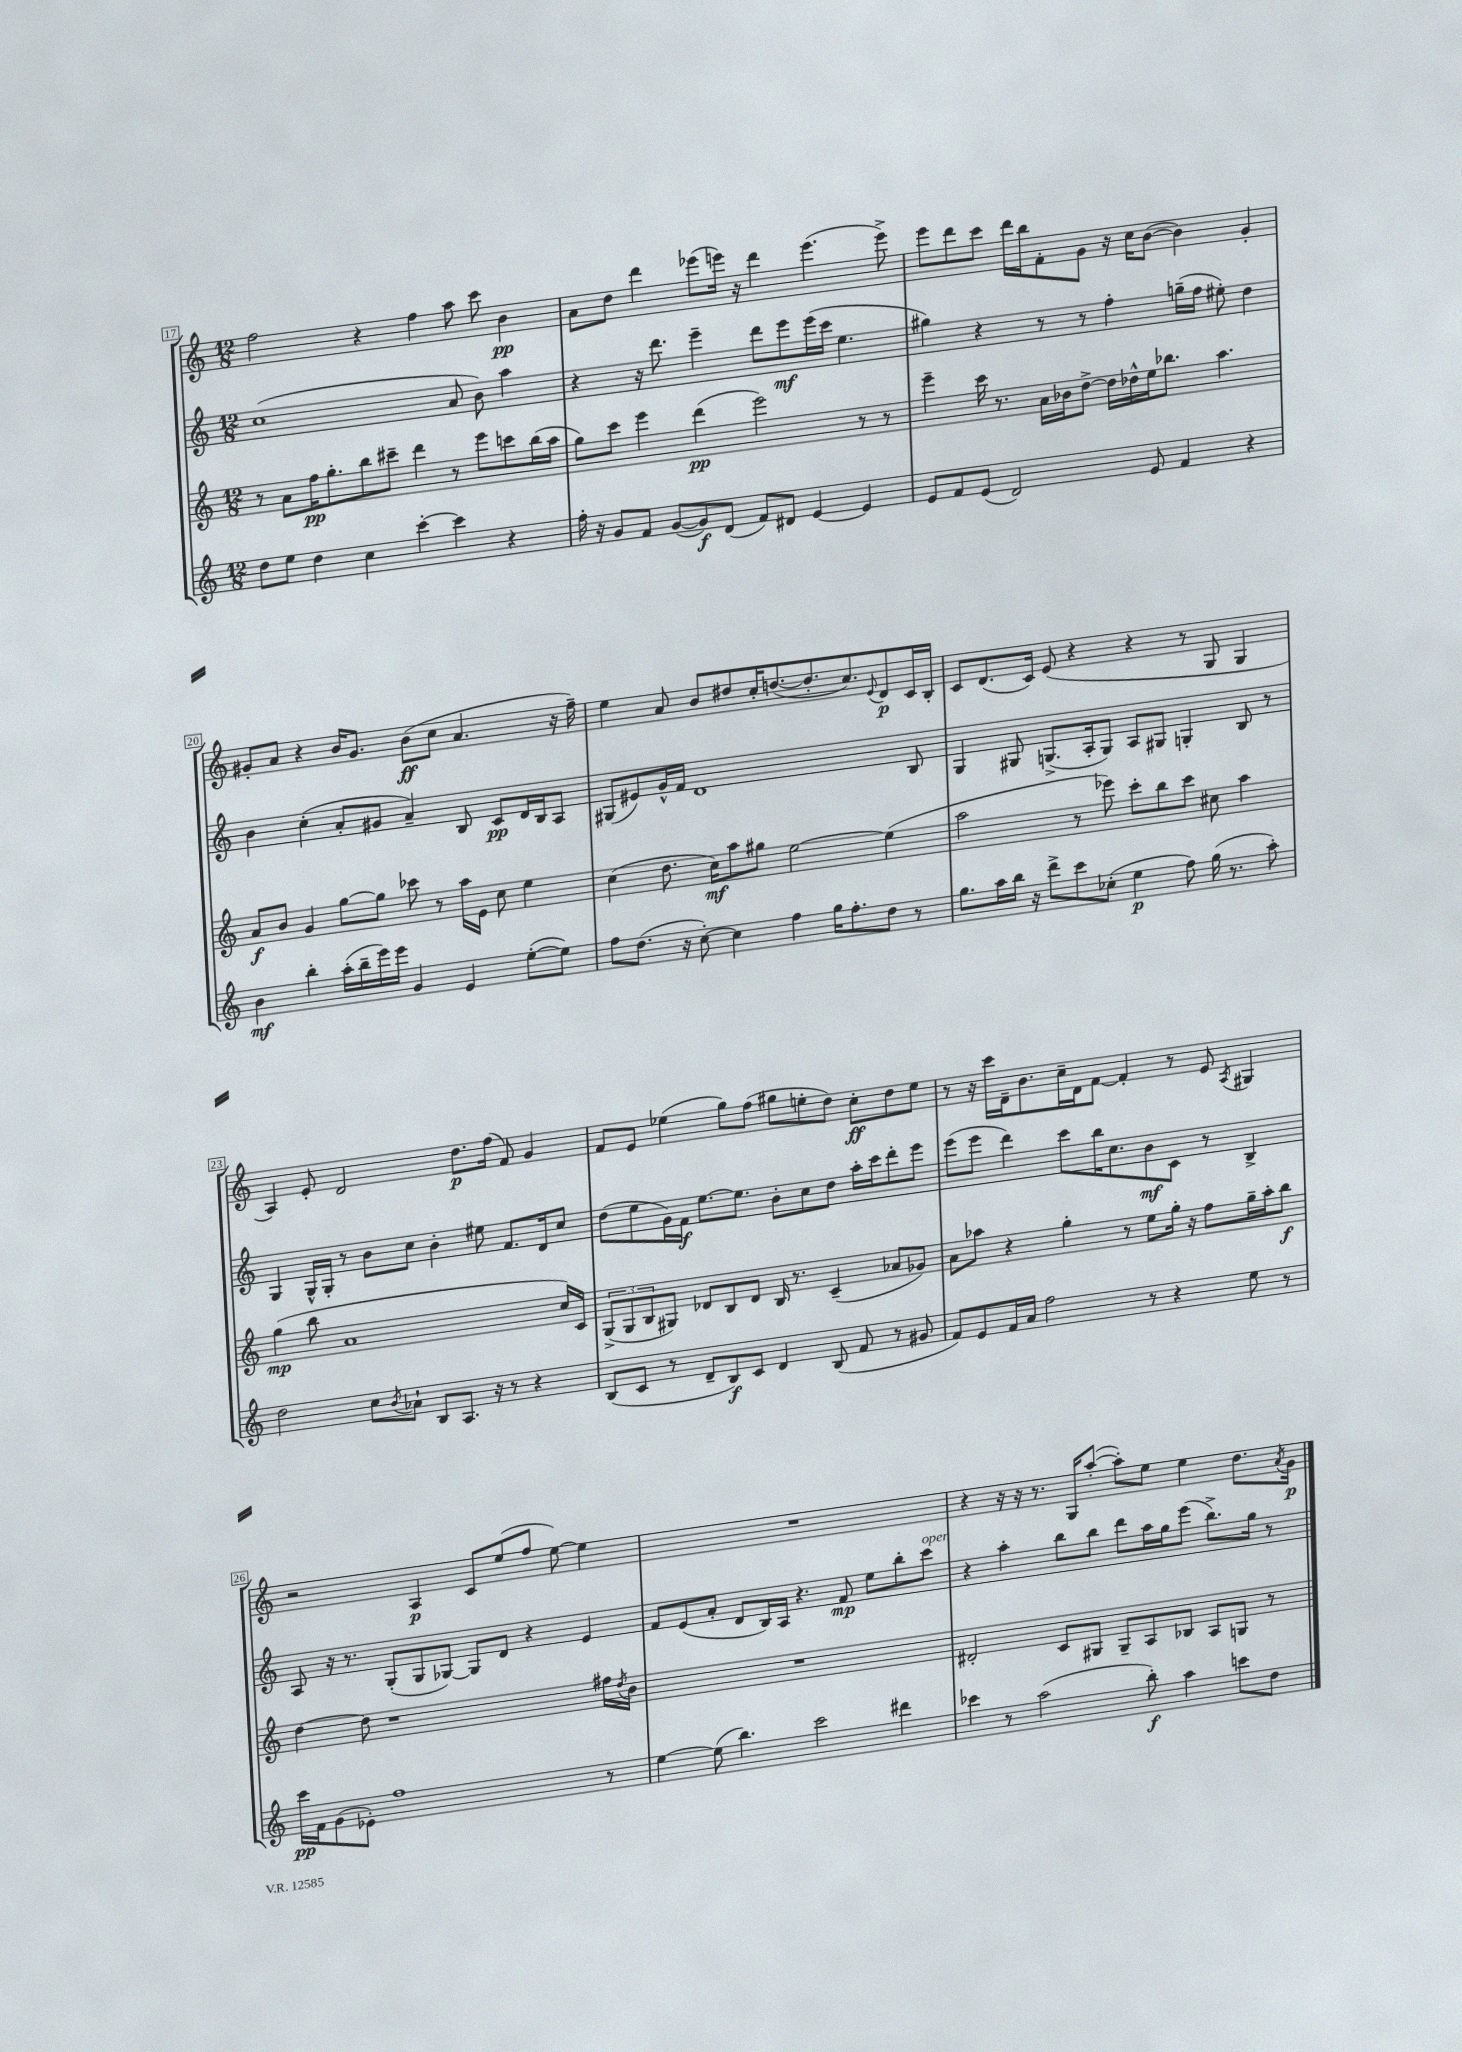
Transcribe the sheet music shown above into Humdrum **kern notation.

**kern	**kern	**kern	**kern
*staff4	*staff3	*staff2	*staff1
*clefG2	*clefG2	*clefG2	*clefG2
*k[]	*k[]	*k[]	*k[]
*M12/8	*M12/8	*M12/8	*M12/8
8dd	8r	(1cc	2ff
8ee	8a	.	.
4dd	16ff	.	.
.	8.gg'	.	.
4cc	8bb	.	4r
.	8ccc#~	.	.
[4ccc'	4ddd	.	4ff
4ccc]	8r	8a	8aa
.	8eee	8b)	8ccc
4r	8ccc	4aa	4b
.	(16bb	.	.
.	16aa	.	.
=	=	=	=
16ff'	8gg)	4r	8a
16r	.	.	.
8g	8ccc	.	8dd
8f	4eee	16r	4ddd
.	.	8.ddd	.
([8g	.	.	.
8g])	(4ddd	4eee~	(8eee-
(8d	.	.	16eee)
.	.	.	16r
8f)	2eee)	8ddd	4ddd
8d#	.	8eee	.
[4e	.	(16eee	(4.eee
.	.	16ccc	.
.	.	4.ee	.
4e]	8r	.	.
.	8r	.	8eee^)
=	=	=	=
8e	4eee~	4gg#)	8eee
8f	.	.	8ddd
(8e	16ccc	4r	8ccc
.	8.r	.	.
2d)	.	.	16ddd
.	.	.	16bb
.	16a	8r	8f'
.	16b-	.	.
.	[8dd^	8r	8g
.	16dd]	4ff'	16r
.	16dd-^^	.	16cc
8e	16ee	.	([8b
.	8.bb-	.	.
4f	.	(16gg~	4b])
.	.	16ff	.
.	4.aa	8ee#')	.
4r	.	4dd	4g'
=	=	=	=
4b	8a	4b	8g#'
.	8b	.	8a
4bb'	4g	(4cc'	4r
(16aa'	[8gg	8a'	16b
16bb~	.	.	8.g#
16eee)	8gg]	8g#	.
16eee	.	.	.
4g	8ccc-	4a~)	(8b
.	8r	.	8cc
4e	16aa	8B	4.a
.	16e	.	.
.	8cc	8c	.
([8ee'	4ee	16d	.
.	.	16B	.
8ee])	.	8A	16r
.	.	.	16ff~)
=	=	=	=
8ff	(4cc	(8G#	4ee
(8.dd	.	8e#)	.
.	8.dd	16g^^	8a
16r	.	16f	.
[8cc')	.	1d	8b
.	16cc)	.	.
4cc]	8aa	.	8dd#
.	8gg#	.	16cc'
.	.	.	([8.dd
4ff	[2ee	.	.
.	.	.	8.dd']
16gg	.	.	.
8.ff'	.	.	8.cc)
.	.	.	8qqe
8dd	(4ee]	.	8d
8r	.	8B	16c
.	.	.	16B'
=	=	=	=
8.gg	2aa	4G	8c
.	.	.	(8.d
16aa	.	.	.
16bb	.	8G#	.
16r	.	.	16c)
8ddd^	.	(8.G^	(8e
8ccc	8r	.	4r
.	.	16A'	.
(8cc-'	8eee-)	8G)	.
4ee	8ccc'	8A	4r
.	8bb	8G#	.
8ff)	8ccc	4G'	8r
(16gg	8cc#	.	8G
8.r	.	.	.
.	4aa	8B	4G
8aa')	.	8r	.
=	=	=	=
2dd	(4gg	4G	4A)
.	8bb	16G^^	8e'
.	.	16G'	.
.	1a	8r	2d
8cc	.	8b	.
8qb	.	.	.
8a-`	.	8cc	.
8B	.	4b'	.
8.A	.	.	8.dd
.	.	8ee#	.
16r	.	.	(16ff
8r	.	8.f	8f)
4r	.	.	4g
.	.	16d	.
.	16cc)	8cc	.
.	16c	.	.
=	=	=	=
(8B	(12G^	(8dd	8f
.	12G	.	.
8c	.	8ee	8e
.	12B	.	.
8r	8G#)	16g)	(4ee-
.	.	16f	.
8d~	8d-	[8.ee	.
8B)	8B	.	8gg)
.	.	8.ee]	.
8c	8d-	.	(8ff
4d	16B	8b'	8gg#
.	8.r	.	.
.	.	8cc	8ee'
(8B	(4c~	8dd	8dd)
8f	.	16aa'	8cc'
.	.	16ccc	.
8r	8a-	8ddd'	8dd
8g#	8g-)	8eee	8ee
=	=	=	=
8f)	8a	(8eee	8r
8e	8aa-	8eee	16r
.	.	.	16ccc
16f	4r	4ddd)	16d~
16a	.	.	8.b
2ff	.	.	.
.	4gg'	8ccc	16cc~
.	.	.	16d
.	.	16bb	[8f
.	.	8.cc	.
.	8r	.	4f']
8r	8ee	8b	.
4r	16gg'	8c	8r
.	16r	.	.
.	8ff	8r	8e
.	.	.	8qA
8ee	16gg~	4B^	4G#
.	16aa-'	.	.
8r	8bb	.	.
=	=	=	=
16ccc	[4dd	8A	2r
16f	.	.	.
(8g	.	16r	.
.	.	8.r	.
8e-')	8dd]	.	.
1ff	1r	(8G'	.
.	.	8G	4A
.	.	[8G-)	.
.	.	8G-]	8c
.	.	8d	(8ee
.	.	4r	8ff
.	.	.	[8ee)
.	.	4e	4ee]
8r	16ff#	.	.
.	8qdd	.	.
.	16b	.	.
=	=	=	=
[4ee	1.r	8f	1.r
.	.	(8e	.
(8ee]	.	8a'	.
4.bb)	.	8d	.
.	.	16B)	.
.	.	16A	.
.	.	4.r	.
2ccc	.	.	.
.	.	8f	.
.	.	8ee	.
4ddd#	.	8bb'	.
.	.	8ccc	.
=	=	=	=
4ccc-	2d#'	4r	4r
8r	.	4aa'	16r
.	.	.	16r
(2aa	.	.	8.r
.	8c	8bb	.
.	.	.	16G
.	8G#	8bb	([8aa'
.	8G#~	8ddd	8aa'])
8bb')	8A	16aa	8ee
.	.	16gg	.
4aa	8B-	(8eee	4ee
.	8A	8.bb^)	.
8ccc	8G	.	8.dd
.	.	16gg	.
8dd	8r	8r	.
.	.	.	8qa
.	.	.	16g
==	==	==	==
*-	*-	*-	*-
